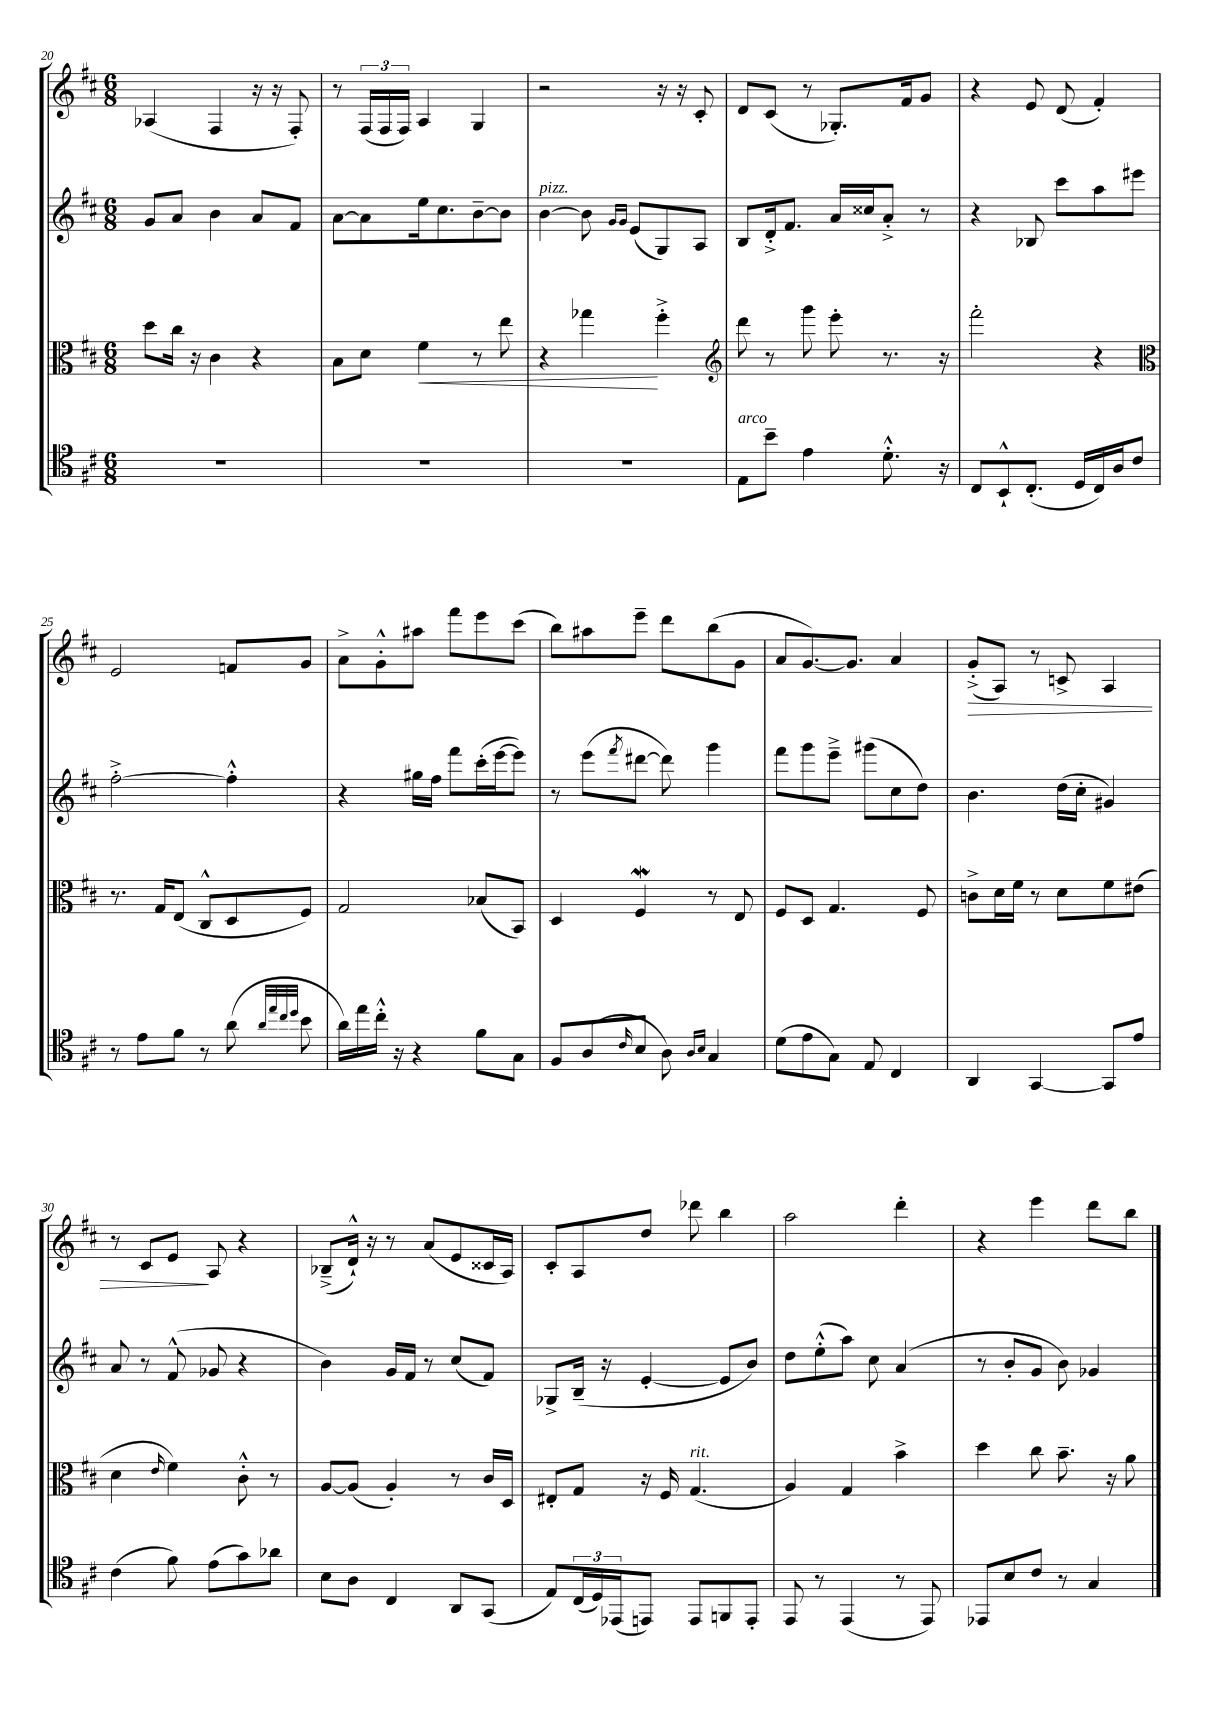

**kern	**kern	**dynam	**kern	**kern	**dynam
*part4	*part3	*part3	*part2	*part1	*part1
*staff4	*staff3	*staff3	*staff2	*staff1	*staff1
*clefC4	*clefC3	*	*clefG2	*clefG2	*
*k[f#c#]	*k[f#c#]	*	*k[f#c#]	*k[f#c#]	*
*M6/8	*M6/8	*	*M6/8	*M6/8	*
=20	=20	=20	=20	=20	=20
2.r	8dd\L	.	8g/L	(4A-X/	.
.	16cc#\Jk	.	8a/J	.	.
.	16r	.	.	.	.
.	4c#\	.	4b\	4F#/	.
.	4r	.	8a/L	16r	.
.	.	.	.	16r	.
.	.	.	8f#/J	8F#'/)	.
=21	=21	=21	=21	=21	=21
2.r	8B\L	.	[8a\L	8r	.
.	8d\J	.	8a\]	(24F#/LL	.
.	.	.	.	24F#/	.
.	.	.	.	24F#/JJ)	.
!	!	!LO:HP:b	!	!	!
.	4f#\	<	16ee\k	4A/	.
.	.	.	8.cc#\	.	.
.	8r	.	[8b~\	4G/	.
.	8ee\	.	8b\J]	.	.
=22	=22	=22	=22	=22	=22
!	!	!	!LO:TX:a:i:t=pizz.	!	!
2.r	4r	.	[4b\	2r	.
.	4gg-X\	.	8b\]	.	.
.	.	.	16qqg/LL	.	.
.	.	.	16qqg/JJ	.	.
.	.	.	(8e/L	.	.
.	4ff#'^\	[	8G/)	16r	.
.	.	.	.	16r	.
.	.	.	8A/J	8c#'/	.
=23	=23	=23	=23	=23	=23
*	*clefG2	*	*	*	*
!LO:TX:a:i:t=arco	!	!	!	!	!
8E\L	8ddd\	.	8B/L	8d/L	.
8b~\J	8r	.	16d'^/k	(8c#/J	.
.	.	.	8.f#/J	.	.
4e\	8ggg\	.	.	8r	.
.	8eee'\	.	16a/LL	8.G-X'/L)	.
.	.	.	16cc##X/J	.	.
8.d'^^\	8.r	.	8a'^/J	.	.
.	.	.	.	16f#/k	.
.	.	.	8r	8g/J	.
16r	16r	.	.	.	.
=24	=24	=24	=24	=24	=24
8C#/L	2fff#'\	.	4r	4r	.
8BB`^^/	.	.	.	.	.
(8.C#'/J	.	.	8B-X/	8e/	.
.	.	.	8ccc#\L	(8d/	.
16D/LL	.	.	.	.	.
16C#/)	4r	.	8aa\	4f#'/)	.
16A/J	.	.	.	.	.
8c#/J	.	.	8eee#X\J	.	.
!!LO:LB:g=z
=25	=25	=25	=25	=25	=25
*	*clefC3	*	*	*	*
8r	8.r	.	[2ff#'^\	2e/	.
8e\L	.	.	.	.	.
.	16G/KL	.	.	.	.
8f#\J	(8E/J	.	.	.	.
8r	8C#^^/L	.	.	.	.
(8a\	8D/	.	4ff#'^^\]	8fn/L	.
32qqa/LLL	.	.	.	.	.
32qqee/	.	.	.	.	.
32qqcc#/	.	.	.	.	.
32qqdd/JJJ	.	.	.	.	.
8b\	8F#/J)	.	.	8g/J	.
=26	=26	=26	=26	=26	=26
16a\LL)	2G/	.	4r	8a^\L	.
16ee\	.	.	.	.	.
16cc#'^^\JJ	.	.	.	8g'^^\	.
16r	.	.	.	.	.
4r	.	.	16gg#X\LL	8aa#X\J	.
.	.	.	16ff#\JJ	.	.
.	.	.	8fff#\L	8fff#\L	.
8f#\L	(8B-X/L	.	(16ccc#'\L	8eee\	.
.	.	.	[16eee\J	.	.
8G\J	8BB/J)	.	8eee\J])	(8ccc#\J	.
=27	=27	=27	=27	=27	=27
8F#/L	4D/	.	8r	8bb\L)	.
(8A/	.	.	(8eee\L	8aa#X\	.
16qqc#/	.	.	8qfff#/	.	.
8B/J	4F#W/	.	[8ddd#X\J	8eee~\J	.
8A\)	.	.	8ddd#\])	8ddd\L	.
16qqA/LL	.	.	.	.	.
16qqB/JJ	.	.	.	.	.
4G/	8r	.	4ggg\	(8bb\	.
.	8E/	.	.	8g\J	.
=28	=28	=28	=28	=28	=28
(8d\L	8F#/L	.	8fff#\L	8a/L	.
8e\	8D/J	.	8ggg\	[8.g/)	.
8G\J)	4.G/	.	8eee~^\J	.	.
.	.	.	.	8.g/J]	.
8E/	.	.	(8ggg#X\L	.	.
4C#/	.	.	8cc#\	4a/	.
.	8F#/	.	8dd\J)	.	.
=29	=29	=29	=29	=29	=29
!	!	!	!	!	!LO:HP:b
4AA/	8cn^\L	.	4.b\	(8g'^/L	>
.	16d\L	.	.	8A/J)	.
.	16f#\JJ	.	.	.	.
[4GG/	8r	.	.	8r	.
.	8d\L	.	(16dd\LL	8cn^/	.
.	.	.	16cc#'\JJ	.	.
8GG/L]	8f#\	.	4g#X/)	4A/	.
8e/J	(8e#X\J	.	.	.	.
!!LO:LB:g=z
=30	=30	=30	=30	=30	=30
(4c#\	4d\	.	8a/	8r	.
.	.	.	8r	8c#/L	.
.	16qqe/	.	.	.	.
8f#\)	4f#\)	.	(8f#^^/	8e/J	.
(8e\L	.	.	8g-X/	8A/	]
8g\)	8c#'^^\	.	4r	4r	.
8a-X\J	8r	.	.	.	.
=31	=31	=31	=31	=31	=31
8B\L	[8A/L	.	4b\)	(8B-X~^/L	.
8A\J	(8A/J]	.	.	16d`^^/Jk)	.
.	.	.	.	16r	.
4C#/	4A'/)	.	16g/LL	8r	.
.	.	.	16f#/JJ	.	.
.	.	.	8r	(8a/L	.
8AA/L	8r	.	(8cc#/L	8e/	.
(8GG/J	16c#/LL	.	8f#/J)	16c##X/L	.
.	16D/JJ	.	.	16A/JJ)	.
=32	=32	=32	=32	=32	=32
8E/L)	8E#X'/L	.	8G-X^/L	8c#'/L	.
(24C#/L	8G/J	.	(16B~/Jk	8A/	.
24D/)	.	.	.	.	.
.	.	.	16r	.	.
(24EE-X/J	.	.	.	.	.
8EEn/J)	16r	.	[4e'/	8dd/J	.
.	16F#/	.	.	.	.
!	!LO:TX:a:i:t=rit.	!	!	!	!
8EE/L	(4.G/	.	.	8ddd-X\	.
8FFn/	.	.	8e/L]	4bb\	.
8EE'/J	.	.	8b/J)	.	.
=33	=33	=33	=33	=33	=33
8EE/	4A/)	.	8dd\L	2aa\	.
8r	.	.	(8ee'^^\	.	.
(4EE/	4G/	.	8aa\J)	.	.
.	.	.	8cc#\	.	.
8r	4b^\	.	(4a/	4ddd'\	.
8EE/)	.	.	.	.	.
=34	=34	=34	=34	=34	=34
8EE-X/L	4dd\	.	8r	4r	.
8B/	.	.	8b'/L	.	.
8c#/J	8cc#\	.	8g/J	4eee\	.
8r	8.b~\	.	8b\)	.	.
4G/	.	.	4g-X/	8ddd\L	.
.	16r	.	.	.	.
.	8a\	.	.	8bb\J	.
==	==	==	==	==	==
*-	*-	*-	*-	*-	*-
